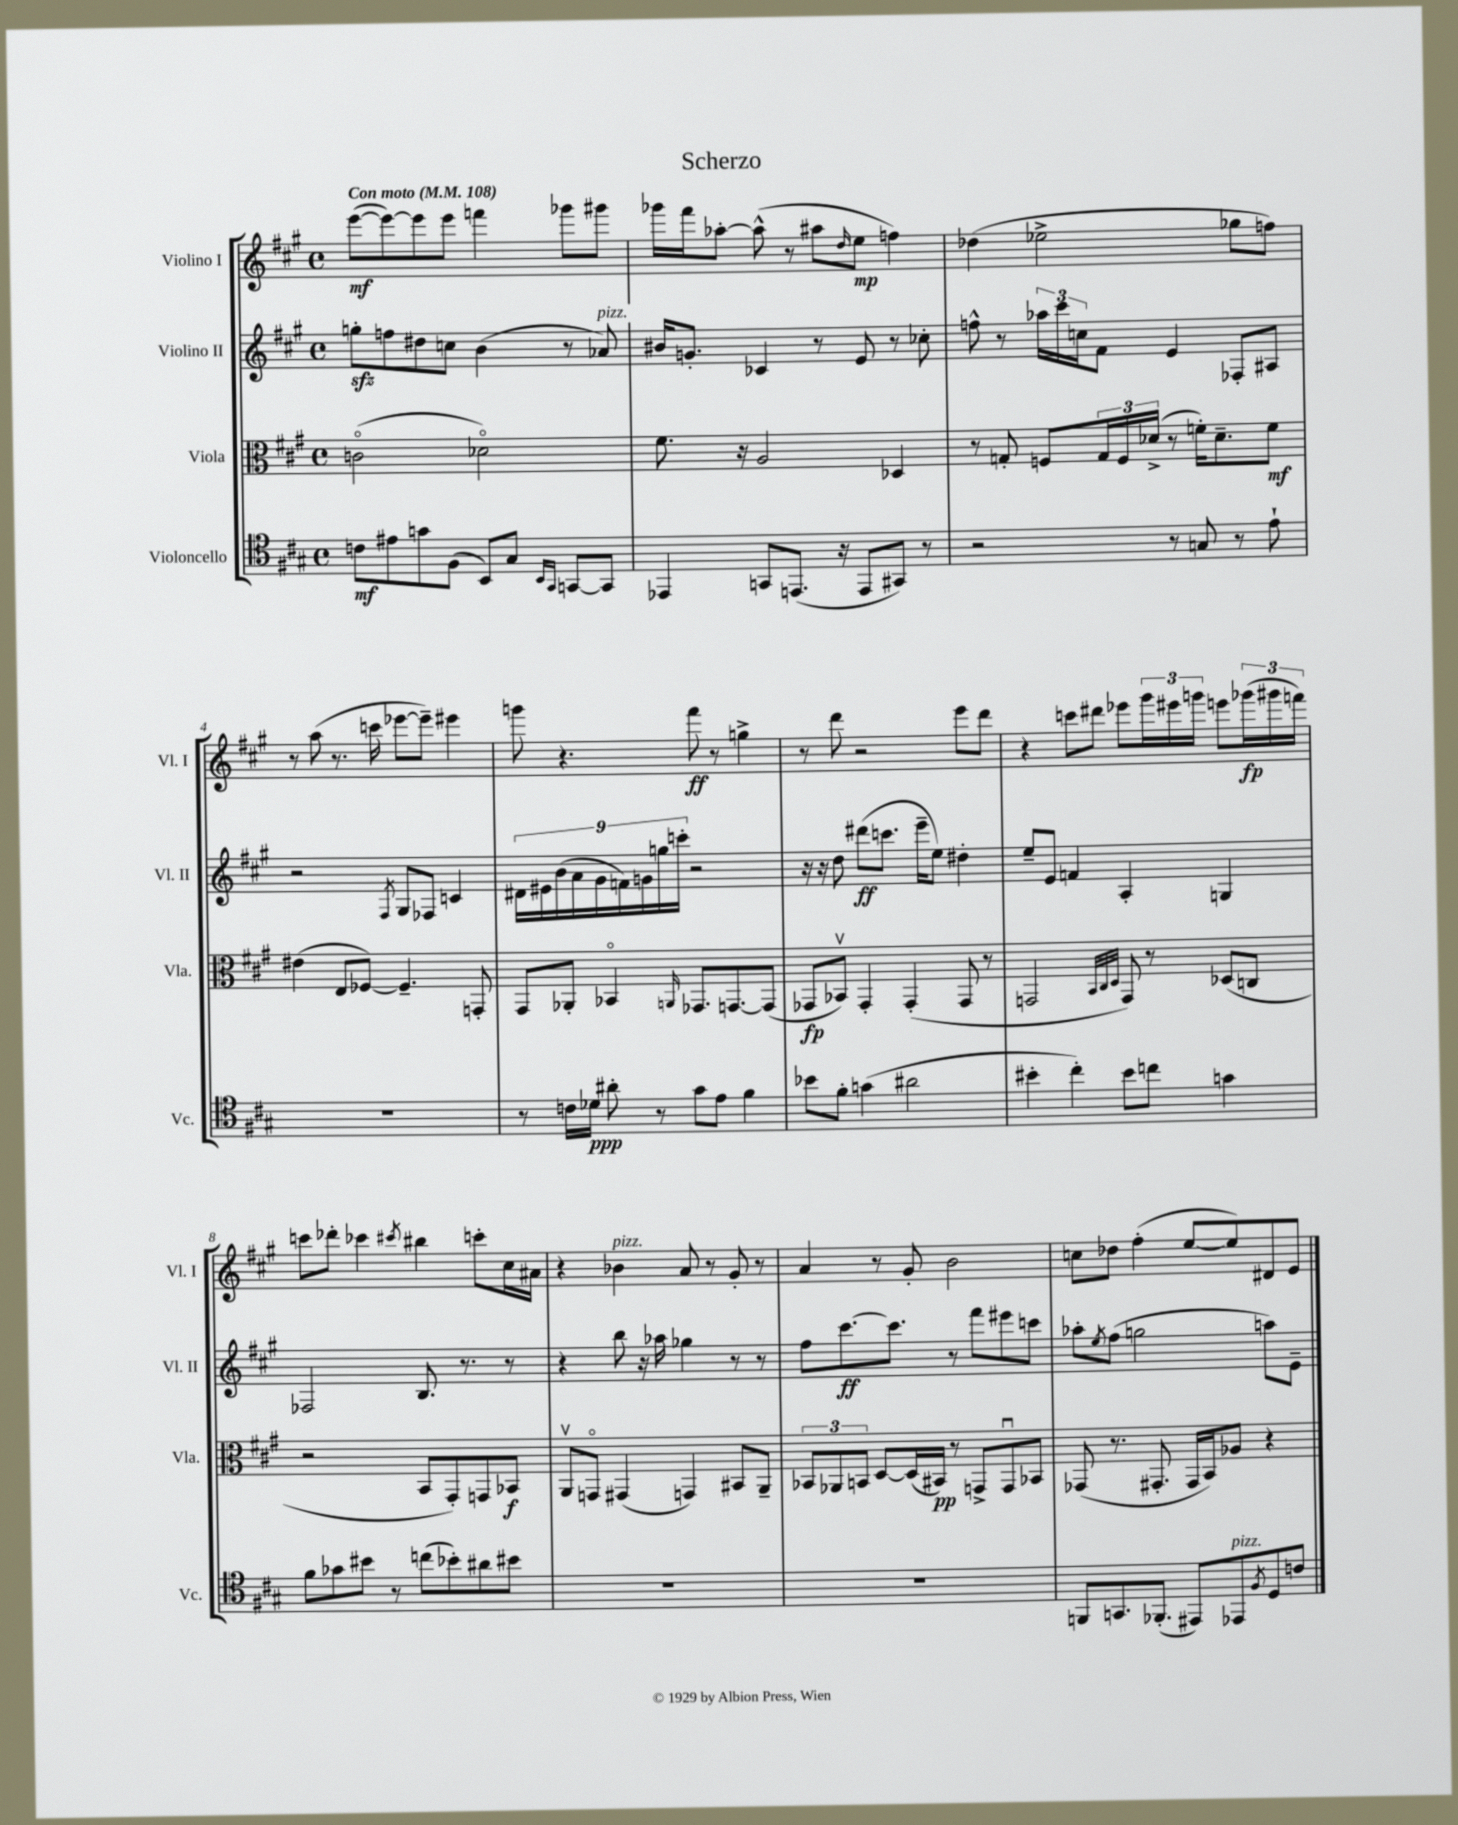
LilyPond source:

\header { title = "Scherzo" }
<<
\new StaffGroup <<
\new Staff = "s0" \with { instrumentName = "Violino I" shortInstrumentName = "Vl. I" } {
    \clef treble \key a \major \defaultTimeSignature \time 4/4 \tempo "Con moto" 4 = 108
    e'''8~\mf( e'''8~) e'''8 e'''8 f'''4 ges'''8 gis'''8 |
    ges'''16 fis'''16 aes''8~-. aes''8-^( r8 ais''8 \grace { d''16 } e''8\mp f''4) |
    des''4( ees''2-> ges''8 f''8) |
    r8 a''8( r8. c'''16 ees'''8~ ees'''8--) eis'''4 |
    g'''8 r4. fis'''8\ff r8 g''4-> |
    r8 d'''8 r2 e'''8 d'''8 |
    r4 c'''8 dis'''8 ees'''8 \tuplet 3/2 { gis'''16 eis'''16 g'''16 } e'''8 \tuplet 3/2 { ges'''16\fp( gis'''16 f'''16) } |
    c'''8 des'''8-. ces'''4 \acciaccatura { cis'''8 } bis''4 c'''8-. cis''16 ais'16 |
    r4 bes'4^\markup { \italic "pizz." } a'8 r8 gis'8-. r8 |
    a'4 r8 gis'8-. b'2 |
    c''8 des''8 fis''4-.( e''8~ e''8) dis'8 e'8 \bar "|." |
}
\new Staff = "s1" \with { instrumentName = "Violino II" shortInstrumentName = "Vl. II" } {
    \clef treble \key a \major \defaultTimeSignature \time 4/4
    g''8-.\sfz f''8 dis''8 c''8 b'4( r8 aes'8^\markup { \italic "pizz." }) |
    bis'16 g'8.-. ces'4 r8 e'8 r8 ces''8-. |
    f''8-^ r8 \tuplet 3/2 { aes''16 cis'''16 c''16 } fis'8 e'4 fes8-. ais8 |
    r2 \acciaccatura { fis8 } gis8 fes8 c'4 |
    \tuplet 9/8 { dis'16 eis'16 b'16( a'16 gis'16 f'16) g'16 g''16 c'''16-. } r2 |
    r16 r16 d''8 dis'''8\ff( c'''8. e'''16-- e''8) dis''4-. |
    e''8-- e'8 f'4 a4-. g4 |
    fes2 b8. r8. r8 |
    r4 b''8 r16 aes''16 ges''4 r8 r8 |
    fis''8 cis'''8.~\ff cis'''8. r8 fis'''8 eis'''8 c'''8 |
    aes''8-. \acciaccatura { e''8 } fis''8( g''2 a''8) e'8-- \bar "|." |
}
\new Staff = "s2" \with { instrumentName = "Viola" shortInstrumentName = "Vla." } {
    \clef alto \key a \major \defaultTimeSignature \time 4/4
    c'2\flageolet( des'2\flageolet) |
    fis'8. r16 a2 des4 |
    r8 g8-. f8 \tuplet 3/2 { g16 f16 des'16->( } r8 f'16-.) des'8.-- f'8\mf |
    eis'4( e8 fes8~) fes4.-- g,8-. |
    gis,8 aes,8-. bes,4\flageolet \grace { a,16 } ges,8. g,8.~ g,8( |
    ges,8\fp bes,8\upbow) ges,4-. ges,4-.( ges,8 r8 |
    g,2 \grace { b,32 cis32 d32 } g,8) r8 des8( c8 |
    r2 b,8 gis,8-.) g,8 bes,8\f |
    a,8\upbow g,8\flageolet gis,4( g,4) bis,8 a,8-- |
    \tuplet 3/2 { bes,8 aes,8 b,8 } d8~ d16( bis,16\pp) r8 g,8-> g,8\downbow bes,8 |
    ges,8( r8. gis,8.-. gis,16 b,16) aes8 r4 \bar "|." |
}
\new Staff = "s3" \with { instrumentName = "Violoncello" shortInstrumentName = "Vc." } {
    \clef tenor \key a \major \defaultTimeSignature \time 4/4
    c'8\mf eis'8 g'8 fis8( b,8) gis8 \grace { b,16 gis,16 } g,8~ g,8 |
    ees,4 g,8 e,8.( r16 e,8 gis,8) r8 |
    r2 r8 g8 r8 e'8-! |
    R1 |
    r8 c'16 des'16\ppp ais'8-. r8 gis'8 e'8 fis'4 |
    bes'8 fis'8-. g'4( ais'2 |
    bis'4-. cis''4-.) bis'8 c''8 g'4 |
    fis'8 ges'8 bis'8 r8 c''8( bes'8-.) ais'8 bis'8 |
    R1 |
    R1 |
    f,8 g,8. fes,8.-.( eis,8) ees,8^\markup { \italic "pizz." } \acciaccatura { fis8 } d8 c'8 \bar "|." |
}
>>
>>
